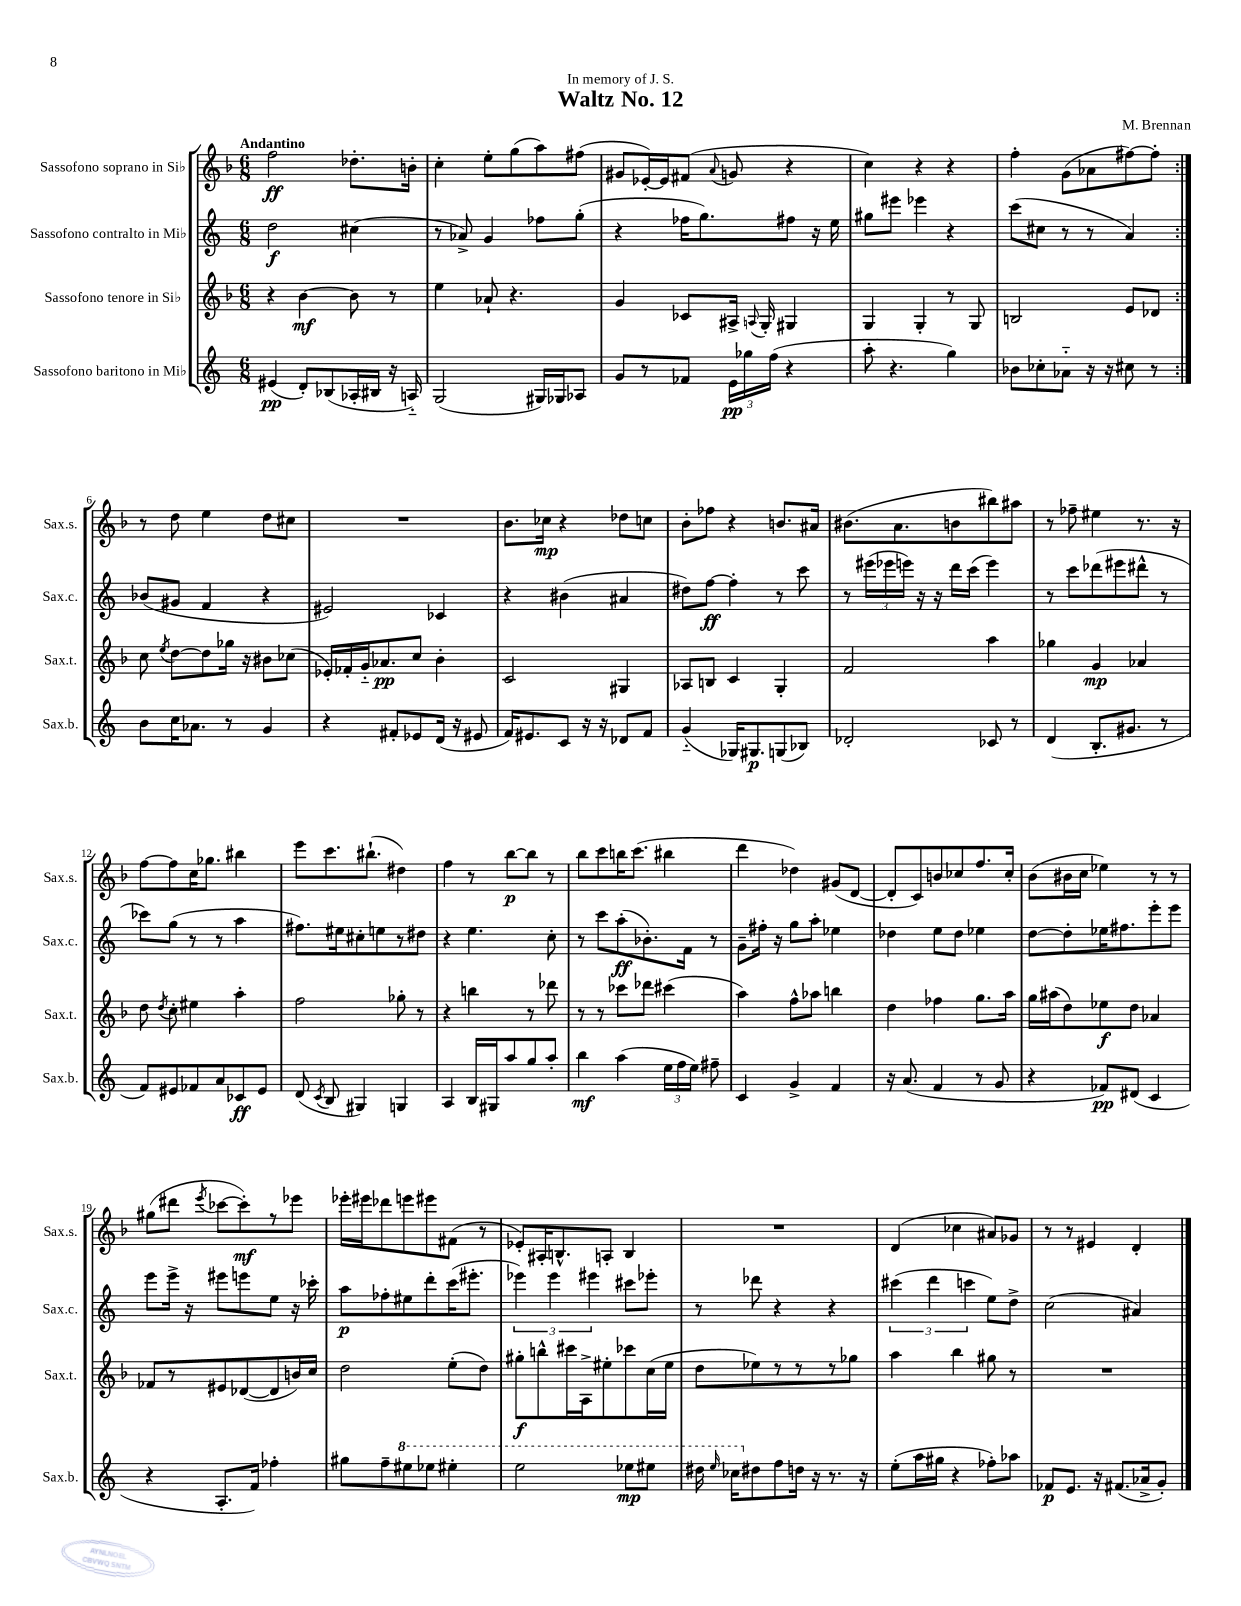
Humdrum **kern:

**kern	**kern	**kern	**kern
*staff4	*staff3	*staff2	*staff1
*clefG2	*clefG2	*clefG2	*clefG2
*k[]	*k[b-]	*k[]	*k[b-]
*M6/8	*M6/8	*M6/8	*M6/8
(4e#/	4r	2dd\	2ff\
8d'/L)	[4b-\	.	.
(8B-/	.	.	.
16A-'/L	8b-\]	(4cc#\	8.dd-'\L
16B#/JJ	.	.	.
16r	8r	.	.
16A'~/)	.	.	16b'\Jk
=	=	=	=
(2G/	4ee\	8r	4cc'\
.	.	8a-^/)	.
.	8a-`/	4g/	8ee'\L
.	4.r	.	(8gg\
16G#/LL)	.	8ff-\L	8aa\)
16G-/J	.	.	.
8A-/J	.	(8gg'\J	(8ff#\J
=	=	=	=
8g/L	4g/	4r	8g#/L
8r	.	.	[16e-'/L)
.	.	.	16e-/]J
8f-/J	8c-/L	16ff-\LK	(8f#/J
.	.	8.gg\)	.
.	.	.	8qqa/
24e\LL	16A#^/Jk	.	8g/
24gg-\	.	.	.
.	8qqA/	.	.
.	16G'/	.	.
(24ff\JJ	.	.	.
4r	4G#/	8ff#\J	4r
.	.	16r	.
.	.	16ee\	.
=	=	=	=
8aa'\	4G/	8gg#\L	4cc\)
4.r	.	8eee#\J	.
.	4G'/	4eee-\	4r
4gg\)	8r	4r	4r
.	8G/	.	.
=	=	=	=
8b-\L	2B/	(8ccc\L	4ff'\
8cc-'\	.	8cc#\J	.
8a-'~\J	.	8r	(8g\L
16r	.	8r	8a-\
16r	.	.	.
8cc#\	8e/L	4a/)	[8ff#\)
8r	8d-/J	.	8ff#'\]J
=:|!	=:|!	=:|!	=:|!
8b\L	8cc\	(8b-/L	8r
.	8qee/	.	.
16cc\K	[8dd\L	8g#/J	8dd\
8.a-\J	.	.	.
.	8dd\]	4f/	4ee\
8r	16gg-\Jk	.	.
.	16r	.	.
4g/	8b#\L	4r	8dd\L
.	(8cc-\J	.	8cc#\J
=	=	=	=
4r	16e-'/LL)	2e#/)	2.r
.	16f-'/	.	.
.	16g'~/J	.	.
.	8.a-/	.	.
8f#'/L	.	.	.
8e-/	8cc/J	.	.
(16d/Jk	4b-'\	4c-/	.
16r	.	.	.
8e#/	.	.	.
=	=	=	=
16f/LK)	2c/	4r	8.b-\L
8.e#/	.	.	.
.	.	.	16cc-\Jk
8c/J	.	(4b#\	4r
16r	.	.	.
16r	.	.	.
8d-/L	4G#/	4a#/	8dd-\L
8f/J	.	.	8cc\J
=	=	=	=
(4g'~/	8A-/L	8dd#\L)	8b-'\L
.	8B/J	[8ff\J	8ff-\J
16G-/LK)	4c/	4ff'\]	4r
8.G#/	.	.	.
(8G/	4G'/	8r	8.b/L
8B-/J)	.	8ccc\	.
.	.	.	16a#/Jk
=	=	=	=
2d-'/	2f/	8r	(8.b#\L
.	.	(24eee#\LL	.
.	.	24eee-\	.
.	.	.	8.a\
.	.	24eee\JJ)	.
.	.	16r	.
.	.	16r	.
.	.	16ddd\LL	8b\
.	.	(16ccc\JJ	.
8c-/	4aa\	4eee\)	8bb#\)
8r	.	.	8aa#\J
=	=	=	=
(4d/	4gg-\	8r	8r
.	.	8ccc\L	8ff-~\
8.B'/L	4g/	(8ddd-\	4ee#\
.	.	8eee#\	.
8.g#/J	.	.	.
.	4a-/	8ddd#^^\J	8.r
8r	.	8r	.
.	.	.	16r
=	=	=	=
8f/L)	8dd\	8ccc-\L)	[8ff\L
.	8qdd/	.	.
8e#/	8cc'\	(8gg\J	8ff\]
8f-/	4ee#\	8r	16cc\K
.	.	.	8.gg-\J
8a/	.	8r	.
8c-/	4aa'\	4aa\	4bb#\
8e#/J	.	.	.
=	=	=	=
(8d/	2ff\	8.ff#\L)	8eee\L
8qc/	.	.	.
8B/	.	.	8.ccc\
.	.	16ee#\k	.
4G#/)	.	8cc#'\	.
.	.	.	(8.bb#`\J
.	.	8ee\	.
4G/	8gg-'\	8r	4dd#\)
.	8r	8dd#\J	.
=	=	=	=
4A/	4r	4r	4ff\
16B/LL	4bb\	4.ee\	8r
16G#/J	.	.	.
8aa/	.	.	[8bb-\L
8gg/	8r	.	8bb-\]J
8aa'/J	8ddd-\	8cc'\	8r
=	=	=	=
4bb\	8r	8r	8bb-\L
.	8r	8ccc\L	8ccc\
(4aa\	8ccc-\L	(8aa'\	16bb\K
.	.	.	(8.ccc\J
.	8ddd-\J	8.b-'\)	.
24ee\LL	(4ccc#\	.	4bb#\
24ff\	.	.	.
.	.	16f\Jk	.
24ee\JJ)	.	.	.
8ff#~\	.	8r	.
=	=	=	=
4c/	4aa\)	8g~\L	4ddd\
.	.	16ff#'\Jk	.
.	.	16r	.
4g^/	8ff^^\L	8gg\L	4dd-\)
.	8aa-\J	8aa'\J	.
4f/	4bb\	4ee-\	(8g#/L
.	.	.	[8d/J
=	=	=	=
16r	4dd\	4dd-\	8d'/]L
(8.a/	.	.	.
.	.	.	8c/)
4f/	4ff-\	8ee\L	8b/
.	.	8dd-\J	8cc-/
8r	8.gg\L	4ee-\	8.ff/
8g/	.	.	.
.	16aa\Jk	.	16cc-'/Jk
=	=	=	=
4r	16gg\LL	[8dd\L	(8b-\L
.	(16aa#\J	.	.
.	8dd\)	8dd'\]	16b#\L
.	.	.	16cc\JJ
8f-/L)	8ee-\	16ee-\K	4ee-\)
.	.	8.ff#\	.
(8d#/J	8dd\J	.	.
4c/	4a-/	8eee'\	8r
.	.	8eee\J	8r
=	=	=	=
4r	8f-/L	8eee\L	(8gg#\L
.	8r	16eee^\Jk	8ddd#\J
.	.	16r	.
.	.	.	8qeee/
8.A'/L	8e#/	8eee#\L	[8ccc-\L
.	([8d-/	8eee\	8ccc-'\])
16f/Jk)	.	.	.
4ff-'\	8d-/]	8ee\J	8r
.	16b/L)	16r	8eee-\J
.	16cc/JJ	16ccc-'\	.
=	=	=	=
8gg#\L	2dd\	8aa\L	16eee-'\LL
.	.	.	16eee#\J
8ff~\	.	8ff-'\	8ddd-\
8eee#\	.	8ee#\	8eee\
8eee-\J	.	8ddd'\	8eee#\
4eee#'\	(8ee'\L	(16ccc\K	(8f#\J
.	.	8.eee#'\J	.
.	8dd\J)	.	8r
=	=	=	=
2eee\	8gg#'\L	6eee-\)	8e-'/L)
.	8bb^^\	.	16A#'/K
.	.	6eee-\	.
.	.	.	8.B^^/
.	16ccc#\L	.	.
.	16A^\J	.	.
.	.	6eee#\	.
.	8ee#'\	.	8A'/J
8eee-\L	8ccc-\	8ccc#\L	4B/
8eee#\J	(16cc\L	8eee-'\J	.
.	16ee#\JJ	.	.
=	=	=	=
16ddd#\	8dd\L	8r	2.r
16qqeee/	.	.	.
16ccc-\LK	.	.	.
8dd#\	8ee-\)	8ddd-\	.
8ff\	8r	4r	.
16dd\Jk	8r	.	.
16r	.	.	.
8.r	8r	4r	.
.	8gg-\J	.	.
16r	.	.	.
=	=	=	=
(8ee'\L	4aa\	(6ccc#\	(4d/
16aa\L	.	.	.
.	.	6ddd\	.
16gg#\JJ	.	.	.
4r	4bb-\	.	4cc-\
.	.	6ccc\	.
8ff-'\L)	8gg#\	8ee\L)	8a#/L)
8aa-\J	8r	8dd^\J	8g-/J
=	=	=	=
8f-/L	2.r	(2cc\	8r
8.e/J	.	.	8r
.	.	.	4e#/
16r	.	.	.
(8.f#/L	.	.	.
.	.	4a#/)	4d'/
16a-^/k	.	.	.
8g'/J)	.	.	.
==	==	==	==
*-	*-	*-	*-
